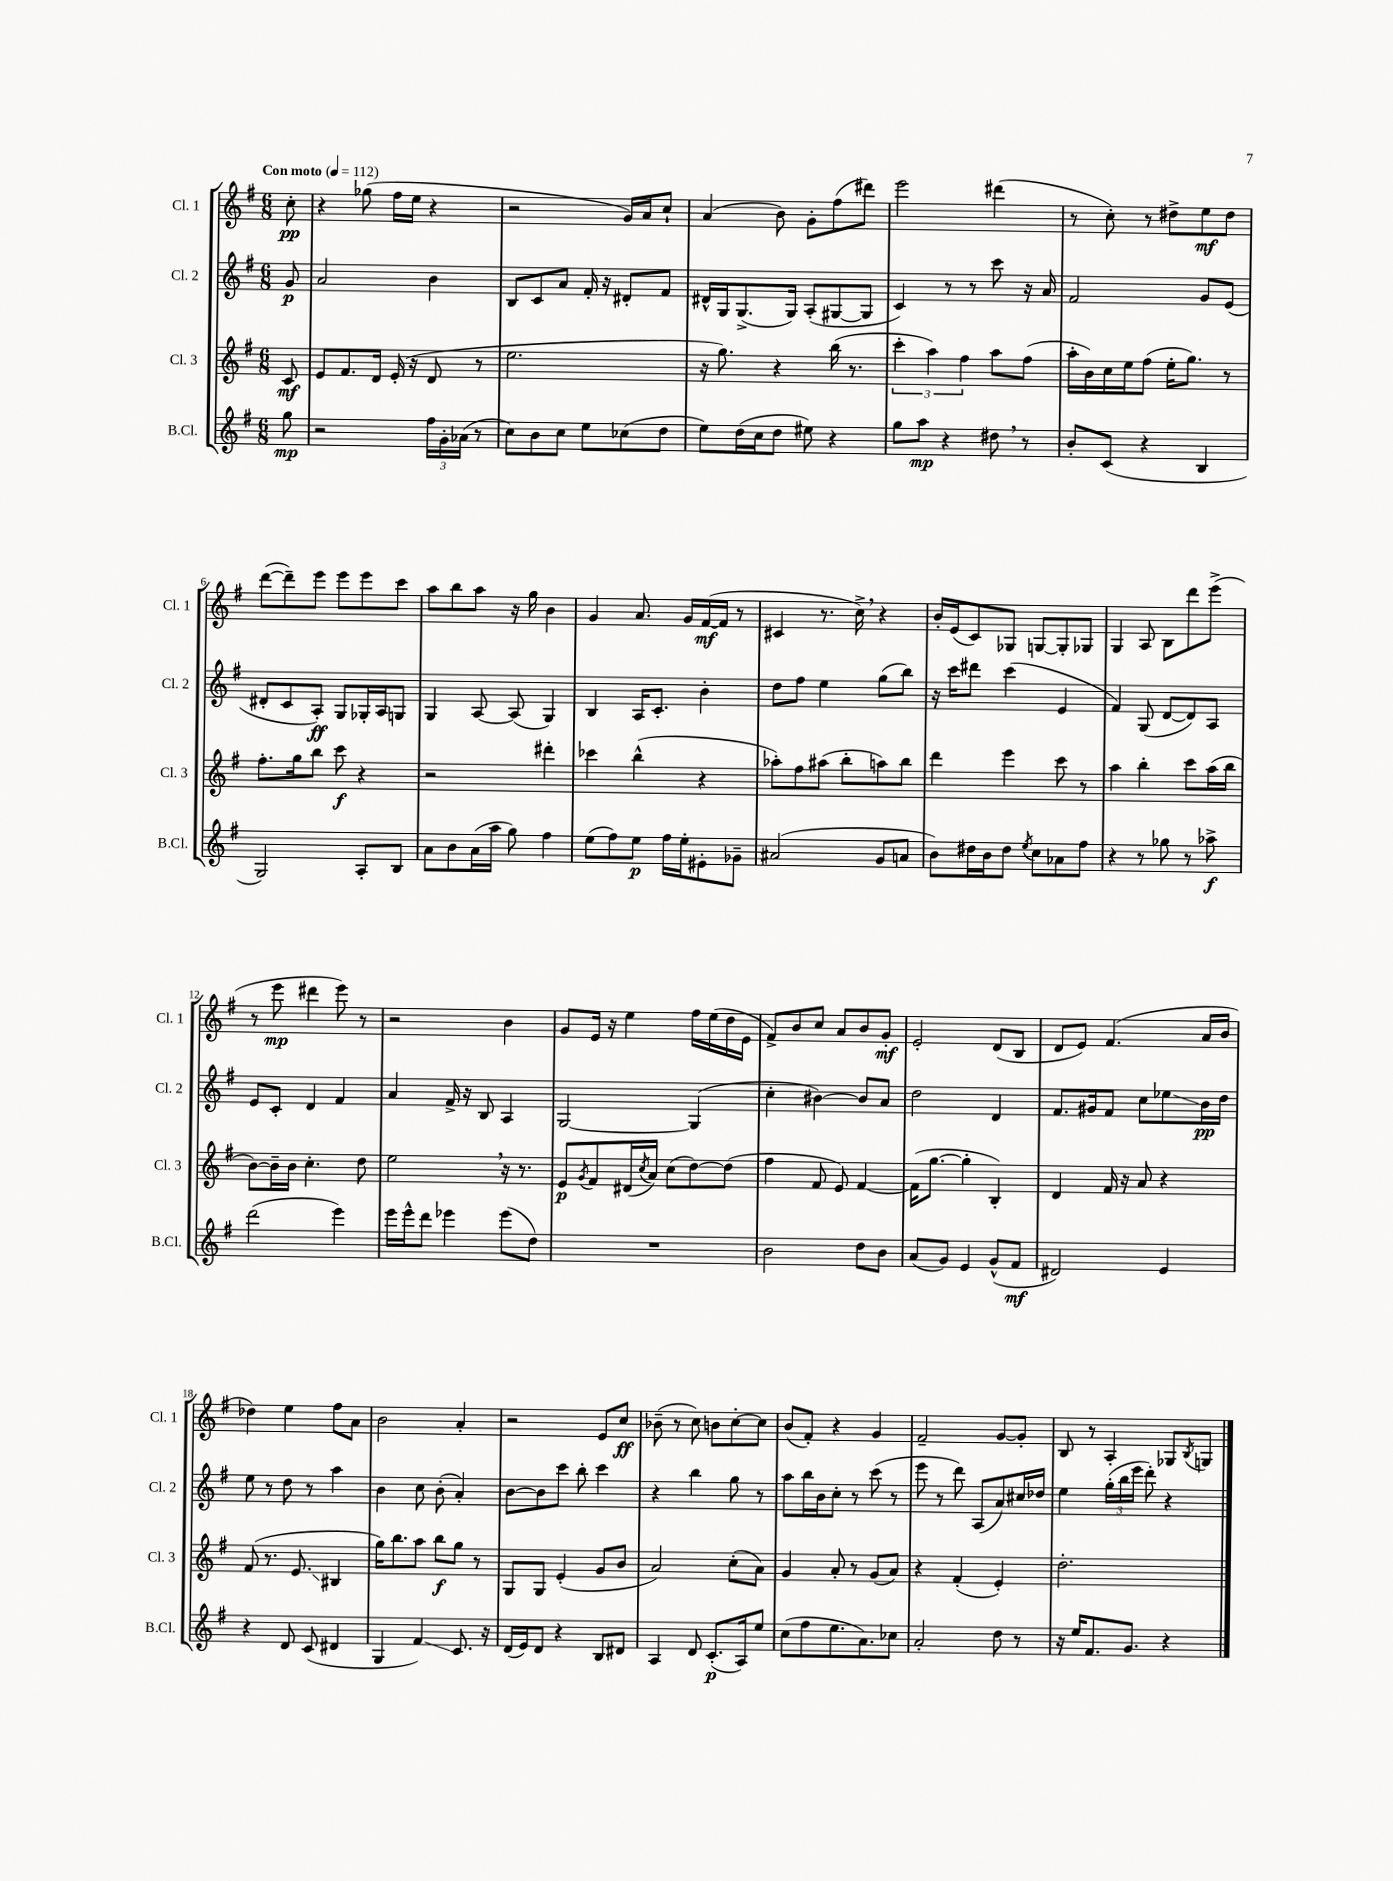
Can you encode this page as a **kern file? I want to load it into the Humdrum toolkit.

**kern	**kern	**kern	**kern
*staff4	*staff3	*staff2	*staff1
*clefG2	*clefG2	*clefG2	*clefG2
*k[f#]	*k[f#]	*k[f#]	*k[f#]
*M6/8	*M6/8	*M6/8	*M6/8
*MM112	*MM112	*MM112	*MM112
8gg	8c	8g	8cc'
=	=	=	=
2r	8e	2a	4r
.	8.f#	.	.
.	.	.	(8gg-
.	16d	.	.
.	(16e'	.	16ff#
.	16r	.	16ee
24ff#	8d	4b	4r
24g'	.	.	.
(24a-	.	.	.
8r	8r	.	.
=	=	=	=
8cc)	2.ee	8B	2r
8b	.	8c	.
8cc	.	8a	.
8ee	.	16f#'	.
.	.	16r	.
(8cc-	.	8d#'	16g)
.	.	.	16a
8dd	.	8f#	8cc`
=	=	=	=
8ee)	16r	16d#^^	(4a
.	8.gg)	16G	.
(16dd	.	(8.G^	.
16cc	.	.	.
8dd	4r	.	8b)
.	.	16G)	.
8ee#)	.	(8A'	8g'
4r	(16bb	[8G#	(8ff#
.	8.r	.	.
.	.	8G#]	8ddd#)
=	=	=	=
8gg	6ccc'	4c)	2eee
8aa	.	.	.
.	6aa)	.	.
4r	.	8r	.
.	6ff#	.	.
.	.	8r	.
8dd#	8aa	8ccc	(4ddd#
8r	(8ff#	16r	.
.	.	16a	.
=	=	=	=
8b'	16aa'	2f#	8r
.	16b)	.	.
(8c	16cc	.	8cc')
.	16ee	.	.
4r	(8ff#	.	8r
.	16ee'	.	8dd#^
.	8.gg)	.	.
4B	.	8g	8ee
.	8r	(8e	8dd#
=	=	=	=
2G)	8.ff#'	8d#'	([8ddd
.	.	8c	8ddd~])
.	16gg	.	.
.	8bb	8A')	8eee
.	8ccc	8G	8eee
8A'	4r	16G-'	8eee
.	.	16A	.
8B	.	8G	8ccc
=	=	=	=
8a	2r	4G	8aa
8b	.	.	8bb
(16a	.	[8A	8aa
16aa	.	.	.
8gg)	.	(8A]	16r
.	.	.	16gg
4ff#	4ddd#'	4G)	4b
=	=	=	=
(8ee	4ccc-	4B	4g
8ff#)	.	.	.
8ee	(4bb^^	16A	8.a
.	.	8.c'	.
16ff#	.	.	.
16ee'	.	.	16g
8e#'	4r	4b'	([16f#
.	.	.	16f#]
8g-~	.	.	8r
=	=	=	=
(2a#	8aa-')	8dd	4c#
.	8ff#	8ff#	.
.	(8aa#	4ee	8.r
.	8bb'	.	.
.	.	.	16cc^)
8g	8aa)	(8gg	4r
8a	8bb	8bb)	.
=	=	=	=
8b)	4ddd	16r	16b'
.	.	16ccc	(16e
16dd#	.	8ddd#	8c)
16b	.	.	.
8dd#	4eee	(4ccc	8G-
8qee	.	.	.
8cc	.	.	[8G
8a-	8ccc	4e	8G']
8ff#	8r	.	8G-
=	=	=	=
4r	4aa	4f#)	4G
8r	4bb'	(8G	8A
8gg-	.	[8d	8B
8r	8ccc	8d])	8ddd
8aa-^	(16aa	8A	(8eee^
.	16bb	.	.
=	=	=	=
(2ddd	[8b)	8e	8r
.	16b~]	8c'	8eee
.	16b	.	.
.	4.cc'	4d	4ddd#
4eee)	.	4f#	8eee)
.	8dd	.	8r
=	=	=	=
16eee	2ee	4a	2r
16eee^^	.	.	.
8ddd	.	.	.
4eee-	.	16f#^	.
.	.	16r	.
.	.	8B	.
(8eee-	16r	4A	4b
.	8.r	.	.
8dd)	.	.	.
=	=	=	=
2.r	8e	[2G	8g
.	8qg	.	.
.	8f#	.	16e
.	.	.	16r
.	(16d#	.	4ee
.	8qcc	.	.
.	16a)	.	.
.	(8cc	.	.
.	[8dd)	(4G]	16ff#
.	.	.	(16ee
.	(8dd]	.	16dd
.	.	.	16e
=	=	=	=
2b	4ff#	4cc'	8f#^)
.	.	.	8b
.	8f#	[4b#)	8cc
.	8e)	.	8a
8dd	[4f#	8b#]	8b
8b	.	8a	8g'
=	=	=	=
(8a	(16f#]	2dd	2e'
.	[8.gg	.	.
8g)	.	.	.
4e	4gg']	.	.
(8g^^	4B')	4d	(8d
8f#	.	.	8B
=	=	=	=
2d#)	4d	8.f#	8d
.	.	.	8e)
.	.	16g#	.
.	16f#	8f#	(4.f#
.	16r	.	.
.	8a	8cc	.
4e	4r	8ee-	.
.	.	16b	16a
.	.	16dd	16b
=	=	=	=
4r	(8f#	8ee	4dd-)
.	8.r	8r	.
8d	.	8dd	4ee
.	8.e	.	.
(8c	.	8r	.
4d#	4B#	4aa	8ff#
.	.	.	8a
=	=	=	=
4G	16gg)	4b	2b
.	8.bb	.	.
4f#)	8aa	8cc	.
.	8bb	(8b'	.
8.c	8gg	4a')	4a'
.	8r	.	.
16r	.	.	.
=	=	=	=
(16d	8G	[8b	2r
16e)	.	.	.
8d	8G	8b]	.
4r	(4e'	8ccc	.
.	.	8bb'	.
8B	8g	4ccc	8e
8d#	8b	.	8cc
=	=	=	=
4A	2a)	4r	(8b-~
.	.	.	8r
8d	.	4bb	8cc)
(8.c'	.	.	8b
.	(8cc'	8gg	[8cc'
16A)	.	.	.
8ee	8a)	8r	8cc]
=	=	=	=
(8cc	4g	8aa	(8b
8ff#	.	16bb	8f#')
.	.	16b	.
8.ee	8a'	8cc'	4r
.	8r	8r	.
8.a)	.	.	.
.	(8g	(8ccc	4g
8cc-	8a)	8r	.
=	=	=	=
2a'	4r	8eee	2f#~
.	.	8r	.
.	(4f#'	8ddd)	.
.	.	(8A	.
8dd	4e')	8a)	[8g
8r	.	16cc#	8g']
.	.	16dd-	.
=	=	=	=
16r	2.dd'	4ee	8B
16ee	.	.	.
8.f#	.	.	8r
.	.	(24gg'	4A'
.	.	24bb	.
8.g	.	.	.
.	.	24eee	.
.	.	8ddd')	.
4r	.	4r	8G-
.	.	.	8qB
.	.	.	8G
==	==	==	==
*-	*-	*-	*-
